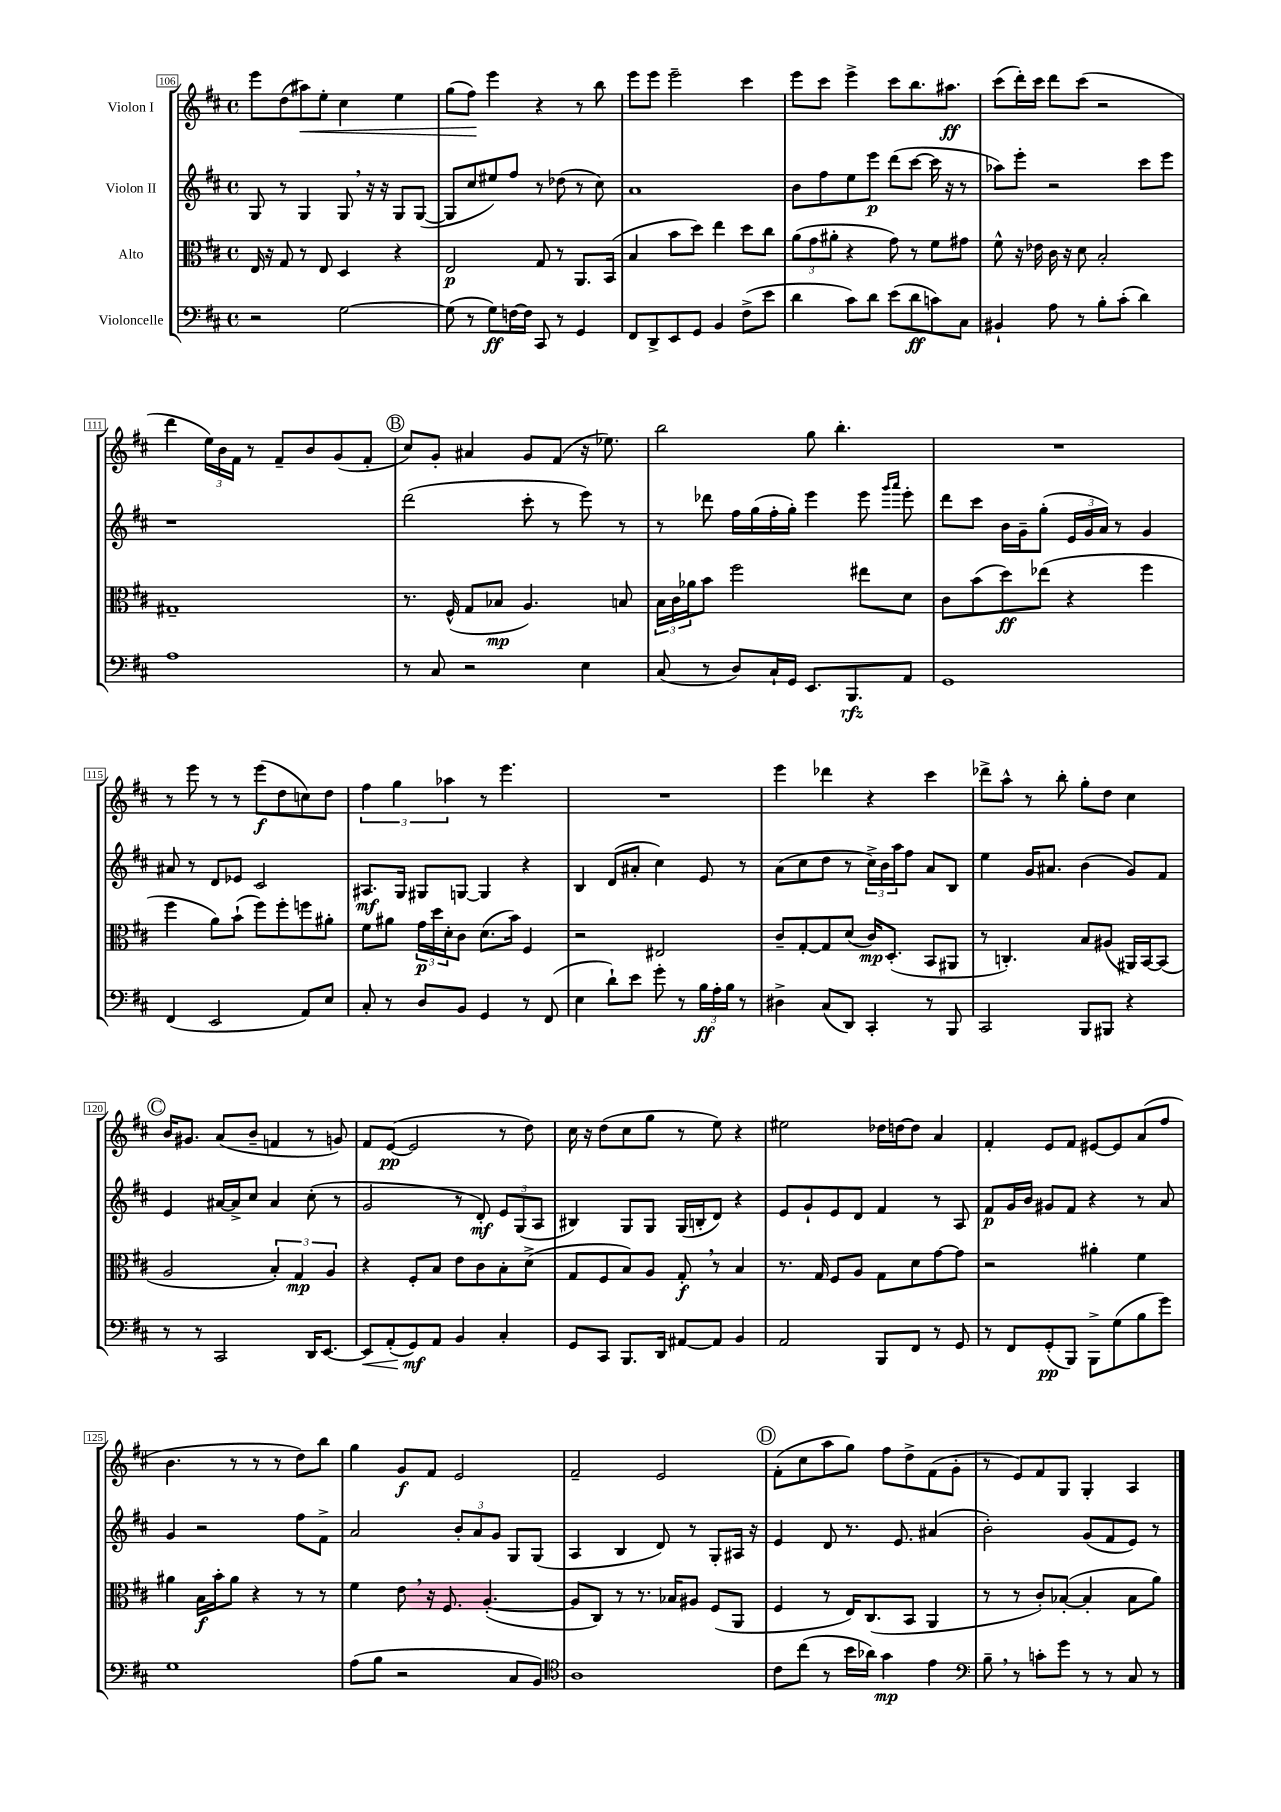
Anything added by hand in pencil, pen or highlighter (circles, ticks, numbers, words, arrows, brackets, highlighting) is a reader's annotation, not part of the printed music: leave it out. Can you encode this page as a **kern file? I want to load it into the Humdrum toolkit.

**kern	**kern	**kern	**kern
*staff4	*staff3	*staff2	*staff1
*clefF4	*clefC3	*clefG2	*clefG2
*k[f#c#]	*k[f#c#]	*k[f#c#]	*k[f#c#]
*M4/4	*M4/4	*M4/4	*M4/4
*met(c)	*met(c)	*met(c)	*met(c)
2r	16E	8G	8eee
.	16r	.	.
.	8G	8r	(8dd
.	8r	4G	8aa#)
.	8E	.	8ee'
[2G	4D	8G	4cc#
.	.	16r	.
.	.	16r	.
.	4r	8G	4ee
.	.	([8G	.
=	=	=	=
(8G]	2E	8G]	(8gg
8r	.	8cc#	8ff#)
8G)	.	8ee#)	4eee
[16F	.	8ff#	.
16F]	.	.	.
8CC#	8G	8r	4r
8r	8r	(8dd-	.
4GG	8.AA	8r	8r
.	.	8cc#)	8bb
.	(16BB	.	.
=	=	=	=
8FF#	4B	1a	8eee
8DD^	.	.	8eee
8EE	8b	.	2eee~
8GG	8dd)	.	.
4BB	4ee	.	.
(8F#^	8dd	.	4ccc#
8e	8cc#	.	.
=	=	=	=
4d	(12a	8b	8eee
.	12g	.	.
.	.	8ff#	8ccc#
.	12a#'	.	.
8c#)	4r	8ee	4eee^
8d	.	8eee	.
(8e	8g)	(8ddd	8ccc#
8d	8r	[8ccc#	8.bb
8c)	8f#	16ccc#]	.
.	.	16r	8.aa#
8C#	8g#	8r	.
=	=	=	=
4BB#`	8f#^^	8aa-)	(8ccc#
.	16r	8eee'	16ddd')
.	16e-	.	16ccc#
8A	16c#	2r	8ddd
.	16r	.	.
8r	8d	.	(8ccc#
8B'	2B'	.	2r
(8c#'	.	.	.
4d)	.	8ccc#	.
.	.	8eee	.
=	=	=	=
1A	1G#~	1r	4ddd
.	.	.	24ee)
.	.	.	24b
.	.	.	24f#
.	.	.	8r
.	.	.	8f#~
.	.	.	8b
.	.	.	(8g
.	.	.	8f#'
=	=	=	=
8r	8.r	(2ddd	8cc#)
8C#	.	.	8g'
.	(16F#^^	.	.
2r	8G	.	4a#
.	8B-	.	.
.	4.A)	8ccc#'	8g
.	.	8r	(8f#
4E	.	8eee)	16r
.	.	.	8.ee-)
.	8B	8r	.
=	=	=	=
(8C#	24B	8r	2bb
.	24c#	.	.
.	24a-	.	.
8r	8b	8ddd-	.
8D)	2ff#	16ff#	.
.	.	(16gg	.
16C#`	.	16ff#'	.
16GG	.	16gg')	.
8.EE	.	4eee	8gg
.	.	.	4.bb'
8.BBB	.	.	.
.	8ee#	8eee	.
.	.	16qqggg	.
.	.	16qqaaa	.
8AA	8d	8eee'	.
=	=	=	=
1GG	8c#	8ddd	1r
.	(8b	8ccc#	.
.	8dd)	16b	.
.	.	16g~	.
.	(8ee-	(8gg'	.
.	4r	24e	.
.	.	24g	.
.	.	24a)	.
.	.	8r	.
.	4ff#	4g	.
=	=	=	=
(4FF#	4ff#	8a#	8r
.	.	8r	8eee
2EE	8a)	8d	8r
.	(8b`	8e-	8r
.	8ff#)	2c#	(8eee
.	8ff#'	.	8dd
8AA)	8ff	.	8cc)
8E	8a#'	.	8dd
=	=	=	=
8C#'	8f#	8.A#	6ff#
8r	8a#	.	.
.	.	.	6gg
.	.	16G	.
8D	24g	8G#	.
.	24dd	.	.
.	24d'	.	6aa-
8BB	8c#	[8G	.
4GG	(8.d	4G]	8r
.	.	.	4.eee
.	16b)	.	.
8r	4F#	4r	.
(8FF#	.	.	.
=	=	=	=
4E	2r	4B	1r
8d`)	.	(8d	.
8e	.	8a#'	.
8g'	2E#	4cc#)	.
8r	.	.	.
24B	.	8e	.
24A'	.	.	.
24B	.	.	.
8r	.	8r	.
=	=	=	=
4D#^	8c#~	(8a	4eee
.	[8G'	8cc#	.
(8C#	8G]	8dd	4ddd-
8DD)	(8d	8r	.
4CC#'	16c#)	24cc#^)	4r
.	.	24b	.
.	(8.D'	.	.
.	.	24aa	.
.	.	8ff#	.
8r	8BB	8a	4ccc#
8BBB	8AA#	8B	.
=	=	=	=
2CC#	8r	4ee	8ddd-^
.	4.C')	.	8aa^^
.	.	16g	8r
.	.	8.a#	.
.	.	.	8bb'
8BBB	8B	(4b	8gg'
8BBB#	(8A#	.	8dd
4r	16AA#)	8g)	4cc#
.	[16BB	.	.
.	(8BB]	8f#	.
=	=	=	=
8r	2A	4e	16b
.	.	.	8.g#
8r	.	.	.
2CC#	.	[16a#	(8a
.	.	16a#^]	.
.	.	8cc#	8b~
.	6B')	4a#	4f
.	6G	.	.
16DD	.	(8cc#'	8r
[8.EE	.	.	.
.	6A	.	.
.	.	8r	8g)
=	=	=	=
8EE]	4r	2g	8f#
(8AA'	.	.	([8e
8GG)	8F#'	.	2e]
8AA	8B	.	.
4BB	8e	8r	.
.	8c#	8d')	.
4C#'	8B'	12e	8r
.	.	(12G	.
.	(8d^	.	8dd)
.	.	12A	.
=	=	=	=
8GG	8G	4B#)	16cc#
.	.	.	16r
8CC#	8F#	.	(8dd
8.BBB	8B)	8G	8cc#
.	8A	8G	8gg
16DD	.	.	.
[8AA#	8G'	(16G	8r
.	.	16B'	.
8AA#]	8r	8d)	8ee)
4BB	4B	4r	4r
=	=	=	=
2AA	8.r	8e	2ee#
.	.	8g`	.
.	16G	.	.
.	8F#	8e	.
.	8A	8d	.
8BBB	8G	4f#	16dd-
.	.	.	[16dd
8FF#	8d	.	8dd]
8r	[8g	8r	4a
8GG	8g]	8A	.
=	=	=	=
8r	2r	8f#	4f#'
8FF#	.	16g	.
.	.	16b	.
(8GG'	.	8g#	8e
8BBB)	.	8f#	8f#
8BBB^	4a#'	4r	[8e#
(8G	.	.	8e#]
8B	4f#	8r	(8a
8g)	.	8a	8ff#
=	=	=	=
1G	4a#	4g	4.b
.	16B	2r	.
.	16b'	.	.
.	8a#	.	8r
.	4r	.	8r
.	.	.	8r
.	8r	8ff#	8dd)
.	8r	8f#^	8bb
=	=	=	=
(8A	4f#	2a	4gg
8B	.	.	.
2r	8e	.	8g
.	16r	.	8f#
.	8.F#	.	.
.	.	12b'	2e
.	.	12a	.
.	([4.A'	.	.
.	.	12g	.
8C#	.	8G	.
8BB)	.	(8G	.
=	=	=	=
*clefC4	*	*	*
1A	8A]	4A	2f#~
.	8C#)	.	.
.	8r	4B	.
.	8.r	.	.
.	.	8d)	2e
.	16B-	.	.
.	8A#	8r	.
.	(8F#	8G'	.
.	8AA	16A#	.
.	.	16r	.
=	=	=	=
8c#	4F#	4e	(8f#'
(8cc#	.	.	8cc#
8r	8r	8d	8aa
16b	16E)	8.r	8gg)
16a-)	(8.C#	.	.
4g	.	.	8ff#
.	.	8.e	.
.	8BB	.	8dd^
4e	4AA	(4a#	(8f#
.	.	.	8g'
=	=	=	=
*clefF4	*	*	*
8B~	8r	2b')	8r
8r	8r	.	8e)
8c'	8c#')	.	8f#
8g	([8B-'	.	8G
8r	4B-']	(8g	4G'
8r	.	8f#	.
8C#	8B-	8e)	4A
8r	8a)	8r	.
==	==	==	==
*-	*-	*-	*-
